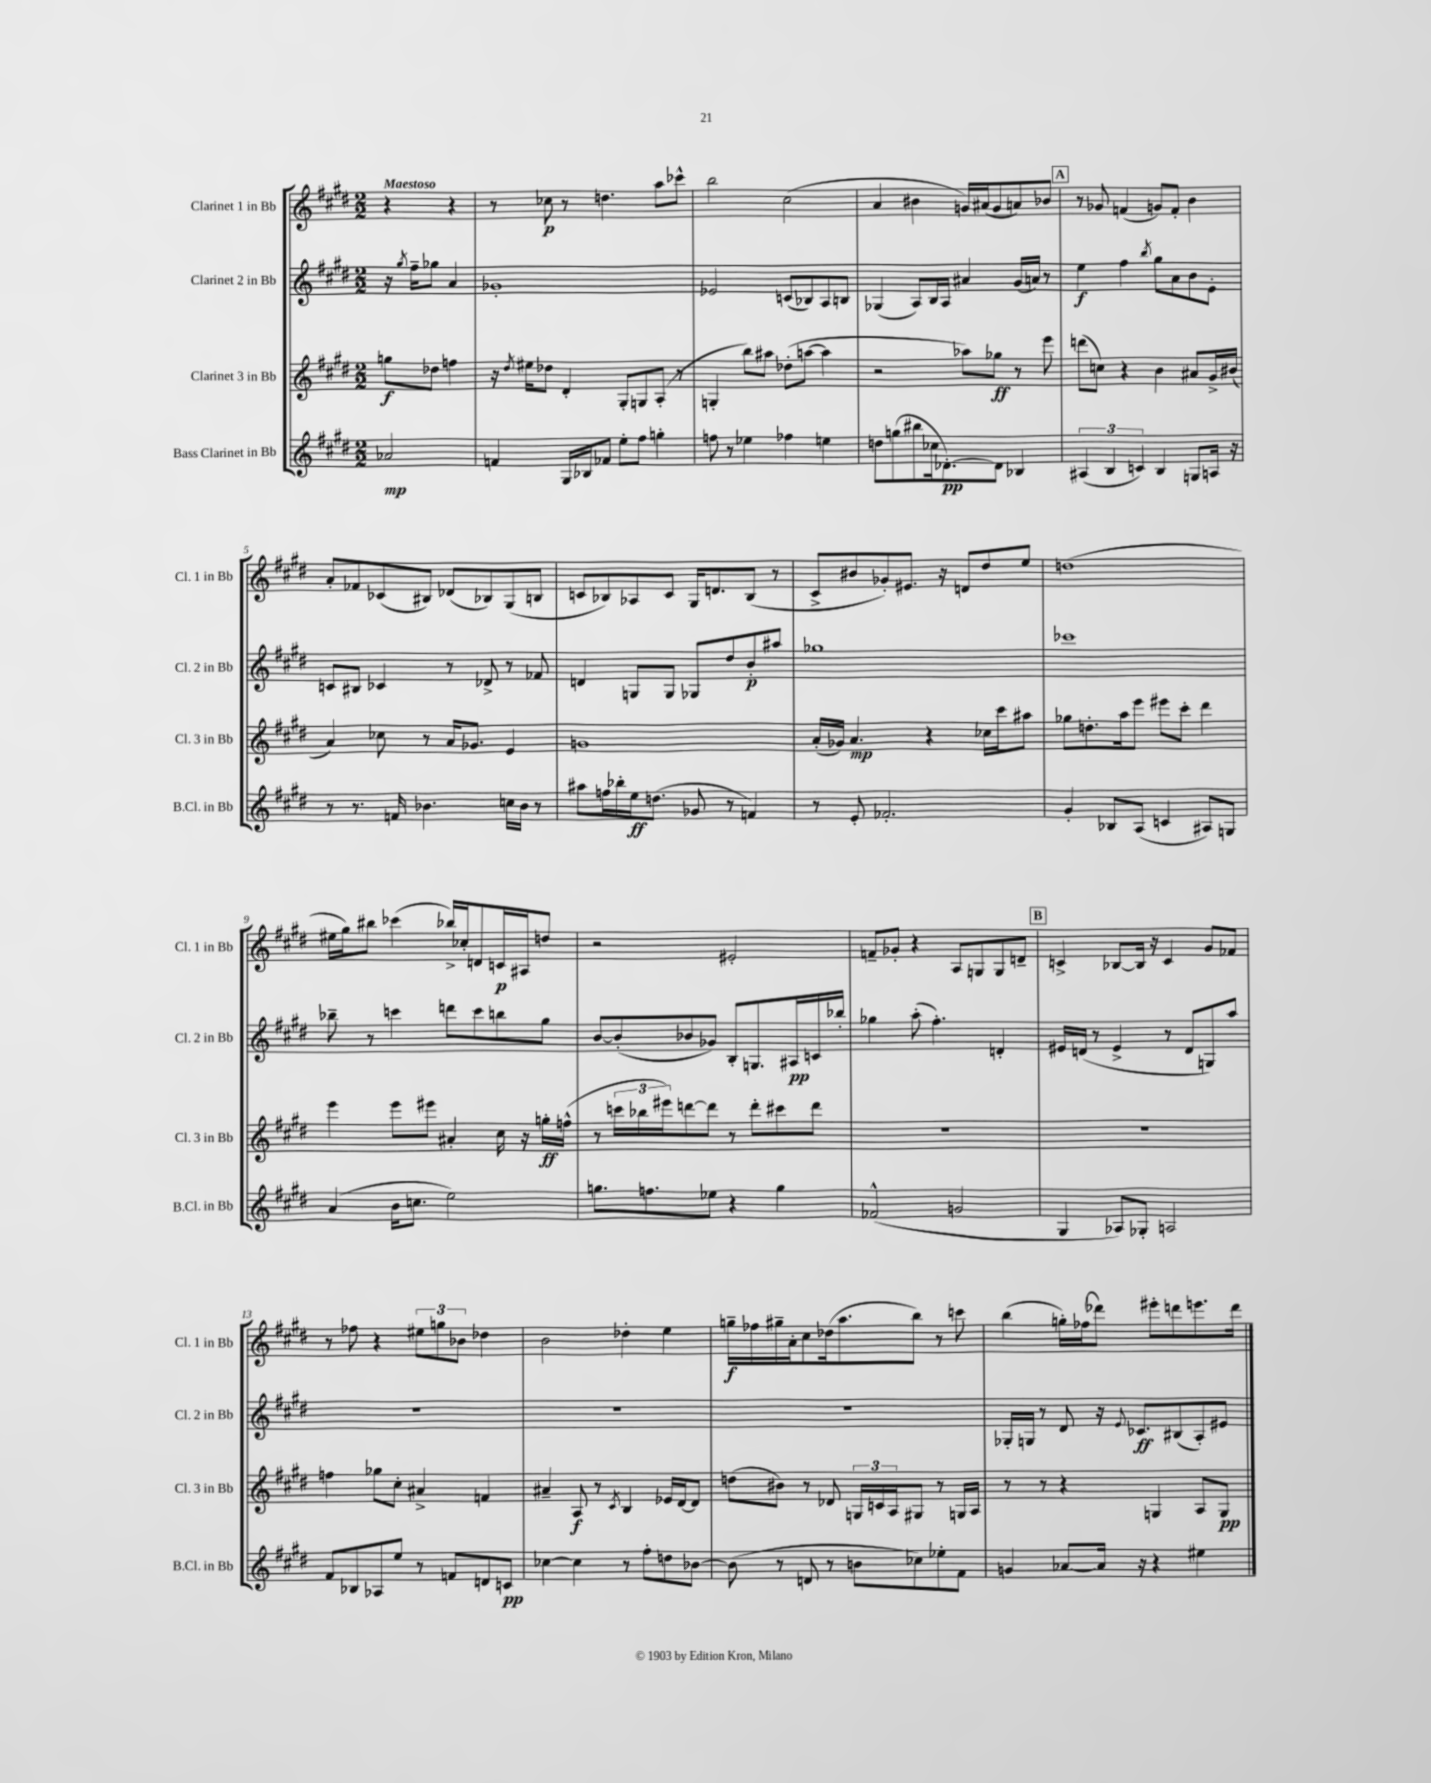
<<
\new StaffGroup <<
\new Staff = "s0" \with { instrumentName = "Clarinet 1 in Bb" shortInstrumentName = "Cl. 1 in Bb" } {
    \clef treble \key e \major \numericTimeSignature \time 2/2 \partial 2 \tempo "Maestoso"
    r4 r4 |
    r8 ces''8\p r8 d''4. a''8 ces'''8-^ |
    b''2 cis''2( |
    a'4 bis'4 g'16) ais'16( g'8 a'8) bes'8 |
    \mark \markup { \box "A" } r8 ges'8 f'4( g'8) f'8-. b'4 |
    a'8-. fes'8 ces'8( bis8) des'8( bes8) gis8( b8 |
    c'8 bes8) aes8 c'8 gis16 d'8. bes8( r8 |
    cis'8-> bis'8 ges'8-.) eis'8. r16 d'8 dis''8 e''8 |
    d''1( |
    eis''16 gis''16) bis''8 ces'''4( bes''16->) ces''16-. d'8 c'16\p ais16 d''8 |
    r2 eis'2-. |
    f'8-- ges'8-. r4 a8 g8 g8 d'8-- |
    \mark \markup { \box "B" } c'4-> bes8~ bes16 r16 c'4 gis'8 fes'8 |
    r8 fes''8 r4 \tuplet 3/2 { eis''8 g''8 bes'8 } des''4 |
    b'2 des''4-. e''4 |
    g''16--\f fes''16 gis''16-- a'16-. cis''8 des''16( a''8. b''8) r8 c'''8 |
    b''4( g''16-.) fes''16( des'''8) eis'''8-. d'''8 e'''8. d'''16 \bar "|." |
}
\new Staff = "s1" \with { instrumentName = "Clarinet 2 in Bb" shortInstrumentName = "Cl. 2 in Bb" } {
    \clef treble \key e \major \numericTimeSignature \time 2/2 \partial 2
    r16 \acciaccatura { gis''8 } fis''16-- ges''8 a'4 |
    ges'1-. |
    ees'2 c'8( bes8) a8 b8 |
    ges4( a8) b16 a16 ais'4 gis'16( a'16) r8 |
    \mark \markup { \box "A" } e''4\f fis''4 \acciaccatura { b''8 } gis''8 a'8 b'8 e'8-. |
    c'8 bis8 ces'4 r8 des'8-> r8 fes'8 |
    d'4 g8 g8 ges8 dis''8 b'8-.\p ais''8 |
    ges''1 |
    ces'''1 |
    bes''8-- r8 c'''4 d'''8 c'''8 b''8 gis''8 |
    b'8~ b'8-.( bes'8 ges'8) b8-. g8. ais16\pp c'16 bes''16-. |
    ges''4 a''8-.( fis''4.-.) d'4-. |
    \mark \markup { \box "B" } eis'16 d'16( r8 eis'4-> r8 d'8 g8) a''8 |
    R1 |
    R1 |
    R1 |
    ges16-. g16 r8 dis'8 r16 \appoggiatura { e'8 } ces'8.\ff bis8( a8-.) eis'8 \bar "|." |
}
\new Staff = "s2" \with { instrumentName = "Clarinet 3 in Bb" shortInstrumentName = "Cl. 3 in Bb" } {
    \clef treble \key e \major \numericTimeSignature \time 2/2 \partial 2
    g''8\f des''8 f''4 |
    r16 \acciaccatura { dis''8 } eis''16 des''8 dis'4-. gis8-. g8 a8-.( r8 |
    g4-. b''8) ais''8 des''8-.( a''8~ a''4 |
    r2 aes''8) ges''8\ff r8 e'''8 |
    \mark \markup { \box "A" } d'''8( c''8) r4 b'4 ais'8 gis'16-> bis'16( |
    a'4) ces''8 r8 a'16 ges'8. e'4 |
    g'1 |
    a'16-.( ges'16) a'4.\mp r4 ces''16 cis'''16 ais''8 |
    ges''8 d''8.-. a''16 e'''8 eis'''8 cis'''8-. dis'''4 |
    e'''4 e'''8 eis'''8 ais'4-. cis''16 r16 g''16-.\ff f''16-^( |
    r8 \tuplet 3/2 { c'''16 bes''16 eis'''16) } d'''8~ d'''8 r8 d'''8-. cis'''8 d'''8 |
    R1 |
    \mark \markup { \box "B" } R1 |
    f''4 ges''8 cis''8-. ais'4-> f'4 |
    ais'4-- a8\f r8 \acciaccatura { cis'8 } b4 ees'16 dis'16~ dis'8 |
    d''8( bis'8) r8 des'8 \tuplet 3/2 { g16 c'16 a16 } gis8 r8 g16 a16 |
    r8 r8 r4 g4 a8 g8\pp \bar "|." |
}
\new Staff = "s3" \with { instrumentName = "Bass Clarinet in Bb" shortInstrumentName = "B.Cl. in Bb" } {
    \clef treble \key e \major \numericTimeSignature \time 2/2 \partial 2
    aes'2\mp |
    f'4 gis16 bes16 fes'8 e''8-. fis''8 g''4-. |
    f''8 r8 ees''4 fes''4 e''4 |
    d''8 g''8( bis''8 ces''16 des'8.~-.\pp) des'8 bes4 |
    \mark \markup { \box "A" } \tuplet 3/2 { ais4( b4 c'4) } b4 g8 a16 r16 |
    r8 r8. f'16 bes'4. c''16 bes'16 r8 |
    ais''8 f''16 bes''16-. e''16\ff d''8.( ges'8 r8 f'4) |
    r8 e'8-. fes'2.-. |
    gis'4-. bes8 a8( c'4 ais8) g8 |
    a'4( b'16 c''8. e''2) |
    g''8. f''8. ees''8 r4 g''4 |
    fes'2-^( g'2 |
    \mark \markup { \box "B" } gis4 aes8) ges8-. a2 |
    fis'8 bes8 aes8 e''8 r8 f'8 d'8 c'8\pp |
    ces''4~ ces''4 r8 fis''8-. d''8 bes'8~ |
    bes'8( r8 d'8 r8 b'8 ces''8) ees''8-. fis'8 |
    g'4 aes'8~ aes'16 r16 r4 eis''4 \bar "|." |
}
>>
>>
